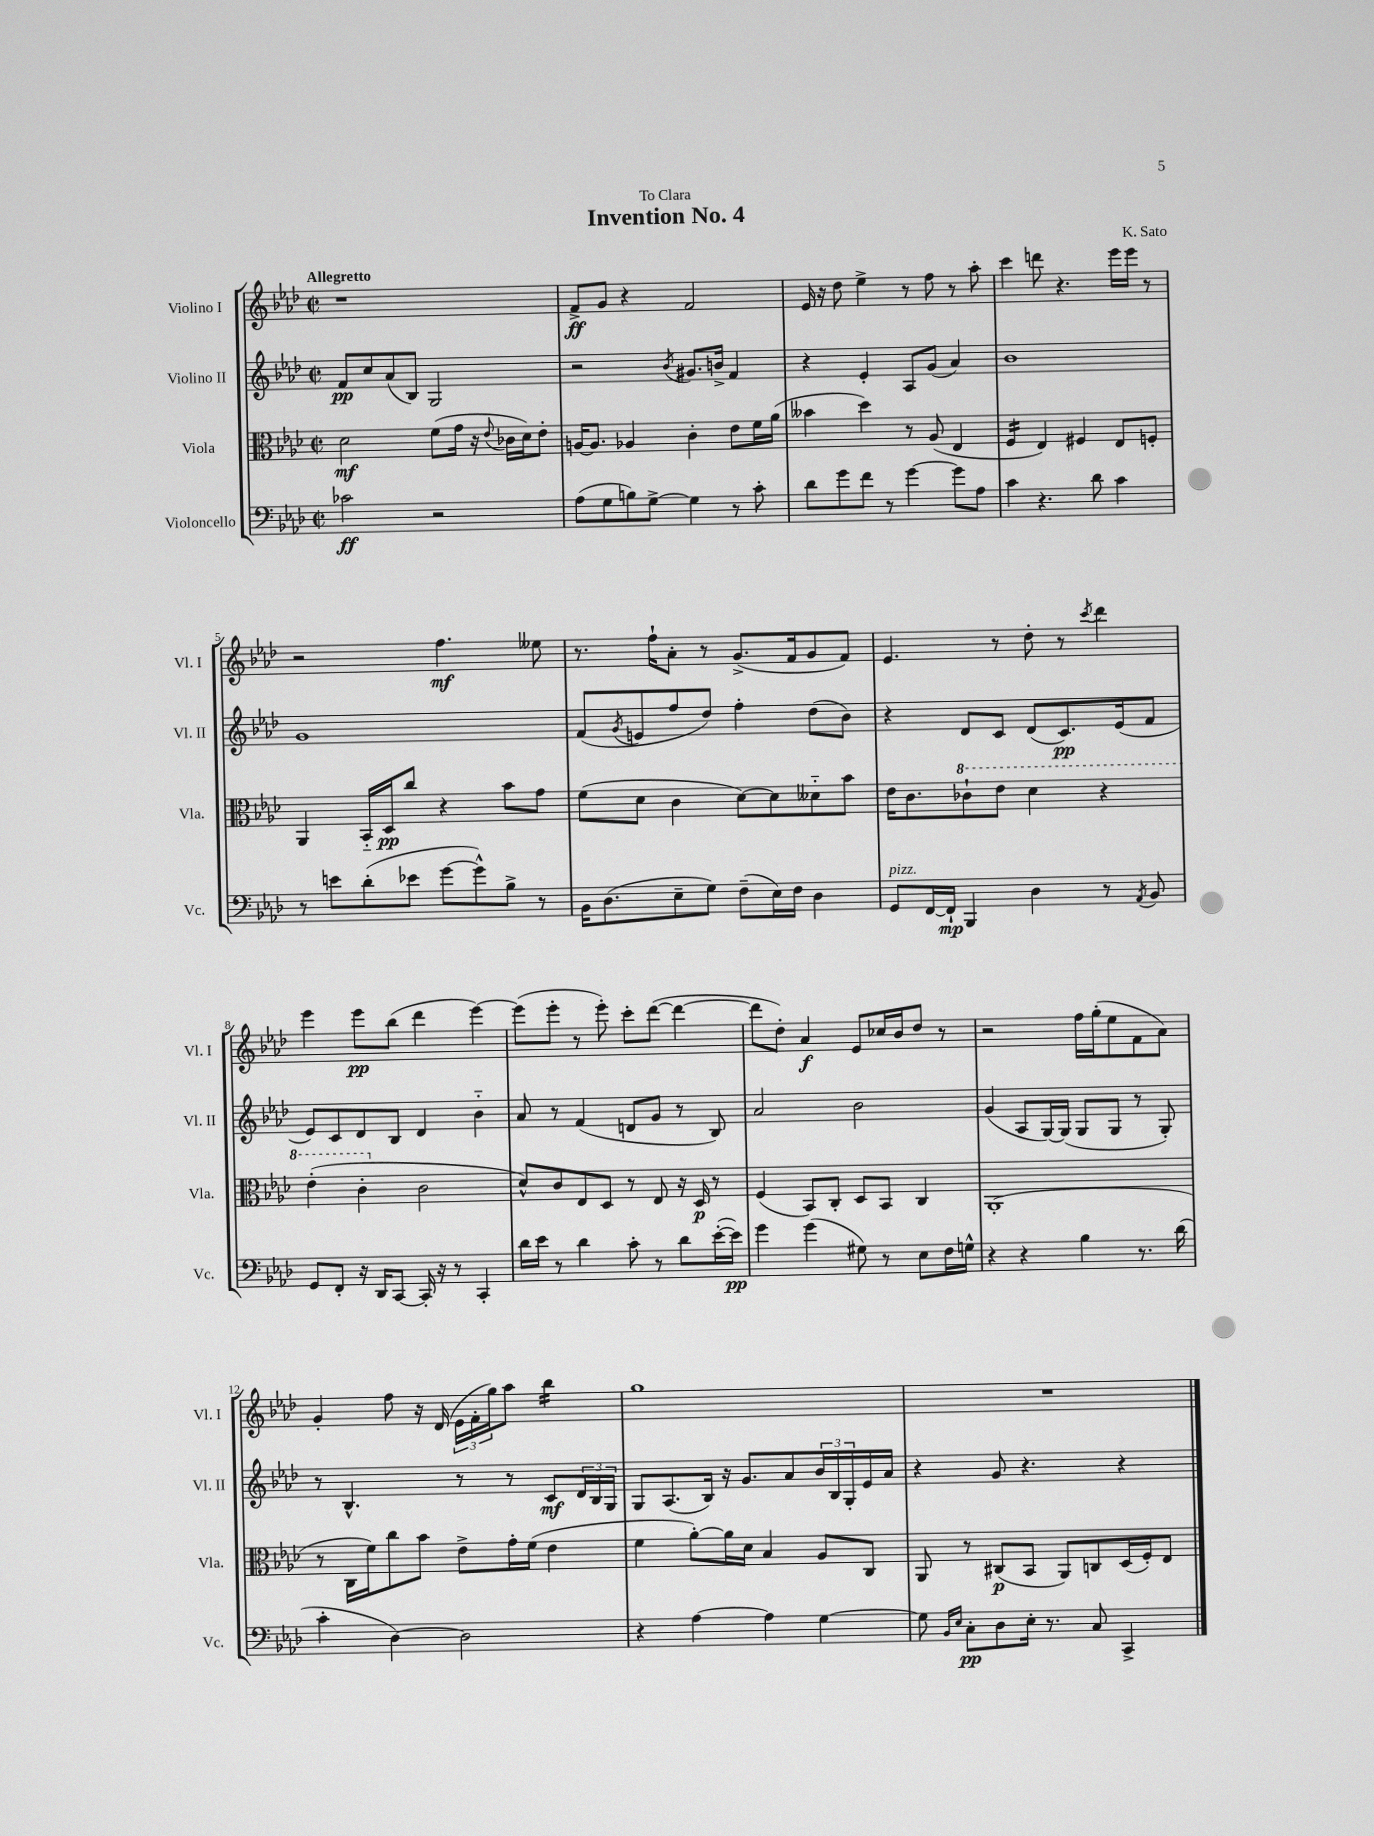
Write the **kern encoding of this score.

**kern	**dynam	**kern	**dynam	**kern	**dynam	**kern	**dynam
*part4	*part4	*part3	*part3	*part2	*part2	*part1	*part1
*staff4	*staff4	*staff3	*staff3	*staff2	*staff2	*staff1	*staff1
*I"Violoncello	*	*I"Viola	*	*I"Violino II	*	*I"Violino I	*
*I'Vc.	*	*I'Vla.	*	*I'Vl. II	*	*I'Vl. I	*
*clefF4	*	*clefC3	*	*clefG2	*	*clefG2	*
*k[b-e-a-d-]	*	*k[b-e-a-d-]	*	*k[b-e-a-d-]	*	*k[b-e-a-d-]	*
*M2/2	*	*M2/2	*	*M2/2	*	*M2/2	*
*met(c|)	*	*met(c|)	*	*met(c|)	*	*met(c|)	*
=1	=1	=1	=1	=1	=1	=1	=1
!	!	!	!	!	!	!LO:TX:a:B:t=Allegretto	!
2c-X\	ff	2d-\	mf	8f/L	pp	1r	.
.	.	.	.	8cc/	.	.	.
.	.	.	.	(8a-/	.	.	.
.	.	.	.	8B-/J)	.	.	.
2r	.	(8f\L	.	2G/	.	.	.
.	.	16g\Jk	.	.	.	.	.
.	.	16r	.	.	.	.	.
.	.	8qqe-/	.	.	.	.	.
.	.	16c-X\LL	.	.	.	.	.
.	.	16d-\J)	.	.	.	.	.
.	.	8e-'\J	.	.	.	.	.
=2	=2	=2	=2	=2	=2	=2	=2
(8A-\L	.	[16An/KL	.	2r	.	8f^/L	ff
.	.	8.A/J]	.	.	.	.	.
8G\	.	.	.	.	.	8g/J	.
8Bn\)	.	4A-X/	.	.	.	4r	.
[8G^\J	.	.	.	.	.	.	.
.	.	.	.	8qb-/	.	.	.
4G\]	.	4c'\	.	8.g#X/L	.	2f/	.
.	.	.	.	16bn^/Jk	.	.	.
8r	.	8e-\L	.	4f/	.	.	.
8c'\	.	16f\L	.	.	.	.	.
.	.	(16a-\JJ	.	.	.	.	.
=3	=3	=3	=3	=3	=3	=3	=3
8d-\L	.	4b--X\	.	4r	.	16e-/	.
.	.	.	.	.	.	16r	.
8g\	.	.	.	.	.	8dd-\	.
8f\J	.	4dd-\)	.	4e-'/	.	4ee-^\	.
8r	.	.	.	.	.	.	.
[4g\	.	8r	.	8A-/L	.	8r	.
.	.	(8A-/	.	(8g/J	.	8ff\	.
8g\L]	.	4E-/	.	4a-/)	.	8r	.
8A-\J	.	.	.	.	.	8aa-'\	.
=4	=4	=4	=4	=4	=4	=4	=4
*	*	*tremolo	*	*	*	*	*
4c\	.	16F/LL	.	1b-	.	4ccc\	.
.	.	16F/	.	.	.	.	.
.	.	16F/	.	.	.	.	.
.	.	16F/JJ	.	.	.	.	.
*	*	*Xtremolo	*	*	*	*	*
4.r	.	4E-/)	.	.	.	8dddn\	.
.	.	.	.	.	.	4.r	.
.	.	4F#X/	.	.	.	.	.
8d-\	.	.	.	.	.	.	.
4c\	.	8E-/L	.	.	.	16eee-\LL	.
.	.	.	.	.	.	16eee-\JJ	.
.	.	8Fn'/J	.	.	.	8r	.
!!LO:LB:g=z
=5	=5	=5	=5	=5	=5	=5	=5
8r	.	4AA-/	.	1g	.	2r	.
8en\L	.	.	.	.	.	.	.
(8d-'\	.	16BB-/LL	.	.	.	.	.
.	.	16D-/J	pp	.	.	.	.
8e-X\J	.	8cc/J	.	.	.	.	.
[8g\L	.	4r	.	.	.	4.ff\	mf
8g^^\])	.	.	.	.	.	.	.
8B-^\J	.	8b-\L	.	.	.	.	.
8r	.	8g\J	.	.	.	8ee--X\	.
=6	=6	=6	=6	=6	=6	=6	=6
16BB-\KL	.	(8f\L	.	(8f/L	.	8.r	.
(8.D-\	.	.	.	.	.	.	.
.	.	.	.	8qg/	.	.	.
.	.	8d-\J	.	8en/	.	.	.
.	.	.	.	.	.	16ff`\KL	.
8E-~\	.	4c\	.	8ff/	.	8a-'\J	.
8G\J)	.	.	.	8dd-/J)	.	8r	.
(8F~\L	.	[8d-\L)	.	4ff'\	.	(8.g^/L	.
16E-\L)	.	8d-\]	.	.	.	.	.
16F\JJ	.	.	.	.	.	16f/k	.
4D-\	.	8d--X\	.	(8dd-\L	.	8g/	.
.	.	8b-\J	.	8b-\J)	.	8f/J)	.
=7	=7	=7	=7	=7	=7	=7	=7
!LO:TX:a:i:t=pizz.	!	!	!	!	!	!	!
8GG/L	.	16e-\KL	.	4r	.	4.e-/	.
.	.	8.c\	.	.	.	.	.
[16FF/L	.	.	.	.	.	.	.
16FF`/JJ]	mp	.	.	.	.	.	.
*	*	*8va	*	*	*	*	*
4BBB-/	.	8cc-X`\	.	8d-/L	.	.	.
.	.	8ee-\J	.	8c/J	.	8r	.
4D-\	.	4dd-\	.	(8d-/L	.	8dd-'\	.
.	.	.	.	8.c/)	pp	8r	.
.	.	.	.	.	.	8qccc/	.
8r	.	4r	.	.	.	4ddd-\	.
.	.	.	.	(16e-/k	.	.	.
8qAA-/	.	.	.	.	.	.	.
8BB-/	.	.	.	8f/J	.	.	.
!!LO:LB:g=z
=8	=8	=8	=8	=8	=8	=8	=8
8GG/L	.	(4ee-'\	.	8e-/L)	.	4eee-\	.
8FF'/J	.	.	.	8c/	.	.	.
16r	.	4cc'\	.	8d-/	.	8eee-\L	pp
16DD-/KL	.	.	.	.	.	.	.
[8CC/J	.	.	.	8B-/J	.	(8bb-\J	.
*	*	*X8va	*	*	*	*	*
16CC'/]	.	2c\	.	4d-/	.	4ddd-\	.
16r	.	.	.	.	.	.	.
8r	.	.	.	.	.	.	.
4CC'/	.	.	.	4b-\	.	[4eee-\)	.
=9	=9	=9	=9	=9	=9	=9	=9
16d-\LL	.	8d-^^/L)	.	8a-/	.	(8eee-\L]	.
16e-\JJ	.	.	.	.	.	.	.
8r	.	8c/	.	8r	.	8eee-'\J	.
4d-\	.	8E-/	.	(4f/	.	8r	.
.	.	8D-/J	.	.	.	8eee-'\)	.
8c'\	.	8r	.	8dn/L	.	8ccc'\L	.
8r	.	8E-/	.	8g/J	.	([8ddd-\J	.
8d-\L	.	16r	.	8r	.	4ddd-\_	.
.	.	16D-/	p	.	.	.	.
([16e-'\L	.	8r	.	8B-/)	.	.	.
16e-\JJ])	pp	.	.	.	.	.	.
=10	=10	=10	=10	=10	=10	=10	=10
4g\	.	(4F/	.	2a-/	.	8ddd-\L]	.
.	.	.	.	.	.	8dd-'\J)	.
(4g\	.	8BB-/L)	.	.	.	4a-/	f
.	.	8C'/J	.	.	.	.	.
8G#X\)	.	8D-/L	.	2b-\	.	8e-/L	.
8r	.	8BB-/J	.	.	.	16cc-X/L	.
.	.	.	.	.	.	16b-/J	.
8E-\L	.	4C/	.	.	.	8dd-/J	.
16F\L	.	.	.	.	.	8r	.
16Gn^^\JJ	.	.	.	.	.	.	.
=11	=11	=11	=11	=11	=11	=11	=11
4r	.	(1AA-'	.	(4g/	.	2r	.
4r	.	.	.	8A-/L	.	.	.
.	.	.	.	[16G/L)	.	.	.
.	.	.	.	(16G/JJ]	.	.	.
4B-\	.	.	.	8G/L	.	16ff\LL	.
.	.	.	.	.	.	(16gg'\J	.
.	.	.	.	8G/J	.	8ee-\	.
8.r	.	.	.	8r	.	8f\	.
.	.	.	.	8G'/)	.	8a-\J)	.
(16d-\	.	.	.	.	.	.	.
!!LO:LB:g=z
=12	=12	=12	=12	=12	=12	=12	=12
4c'\	.	8r	.	8r	.	4g'/	.
.	.	16C\LL	.	4.B-^^/	.	.	.
.	.	16f\J)	.	.	.	.	.
[4D-\)	.	8cc\	.	.	.	8ff\	.
.	.	8b-\J	.	.	.	16r	.
.	.	.	.	.	.	(16d-/	.
2D-\]	.	8e-^\L	.	8r	.	24e-\LL	.
.	.	.	.	.	.	24f'\	.
.	.	.	.	.	.	24gg\J)	.
.	.	16g'\L	.	8r	.	8aa-\J	.
.	.	(16f\JJ	.	.	.	.	.
*	*	*	*	*	*	*tremolo	*
.	.	4e-\	.	8c/L	mf	16bb-\LL	.
.	.	.	.	.	.	16bb-\	.
.	.	.	.	24d-/L	.	16bb-\	.
.	.	.	.	24B-/	.	.	.
.	.	.	.	.	.	16bb-\JJ	.
*	*	*	*	*	*	*Xtremolo	*
.	.	.	.	24G/JJ	.	.	.
=13	=13	=13	=13	=13	=13	=13	=13
4r	.	4f\	.	8G/L	.	1gg	.
.	.	.	.	(8.A-/	.	.	.
[4A-\	.	[8a-'\L)	.	.	.	.	.
.	.	.	.	16B-/Jk)	.	.	.
.	.	16a-\L]	.	16r	.	.	.
.	.	16d-\JJ	.	8.g/L	.	.	.
4A-\]	.	4B-/	.	.	.	.	.
.	.	.	.	8a-/	.	.	.
[4G\	.	8A-/L	.	24b-/L	.	.	.
.	.	.	.	24B-/	.	.	.
.	.	.	.	24G'/	.	.	.
.	.	8C/J	.	16e-/	.	.	.
.	.	.	.	16a-/JJ	.	.	.
=14	=14	=14	=14	=14	=14	=14	=14
8G\]	.	8AA-/	.	4r	.	1r	.
16qqBB-/LL	.	.	.	.	.	.	.
16qqE-/JJ	.	.	.	.	.	.	.
8C'\L	pp	8r	.	.	.	.	.
8D-\	.	(8C#X/L	p	8g/	.	.	.
16E-'\Jk	.	8BB-/J	.	4.r	.	.	.
8.r	.	.	.	.	.	.	.
.	.	8AA-/L)	.	.	.	.	.
8C/	.	8Cn/	.	.	.	.	.
4CC^/	.	(16D-/L	.	4r	.	.	.
.	.	16F'/J)	.	.	.	.	.
.	.	8E-/J	.	.	.	.	.
==	==	==	==	==	==	==	==
*-	*-	*-	*-	*-	*-	*-	*-
